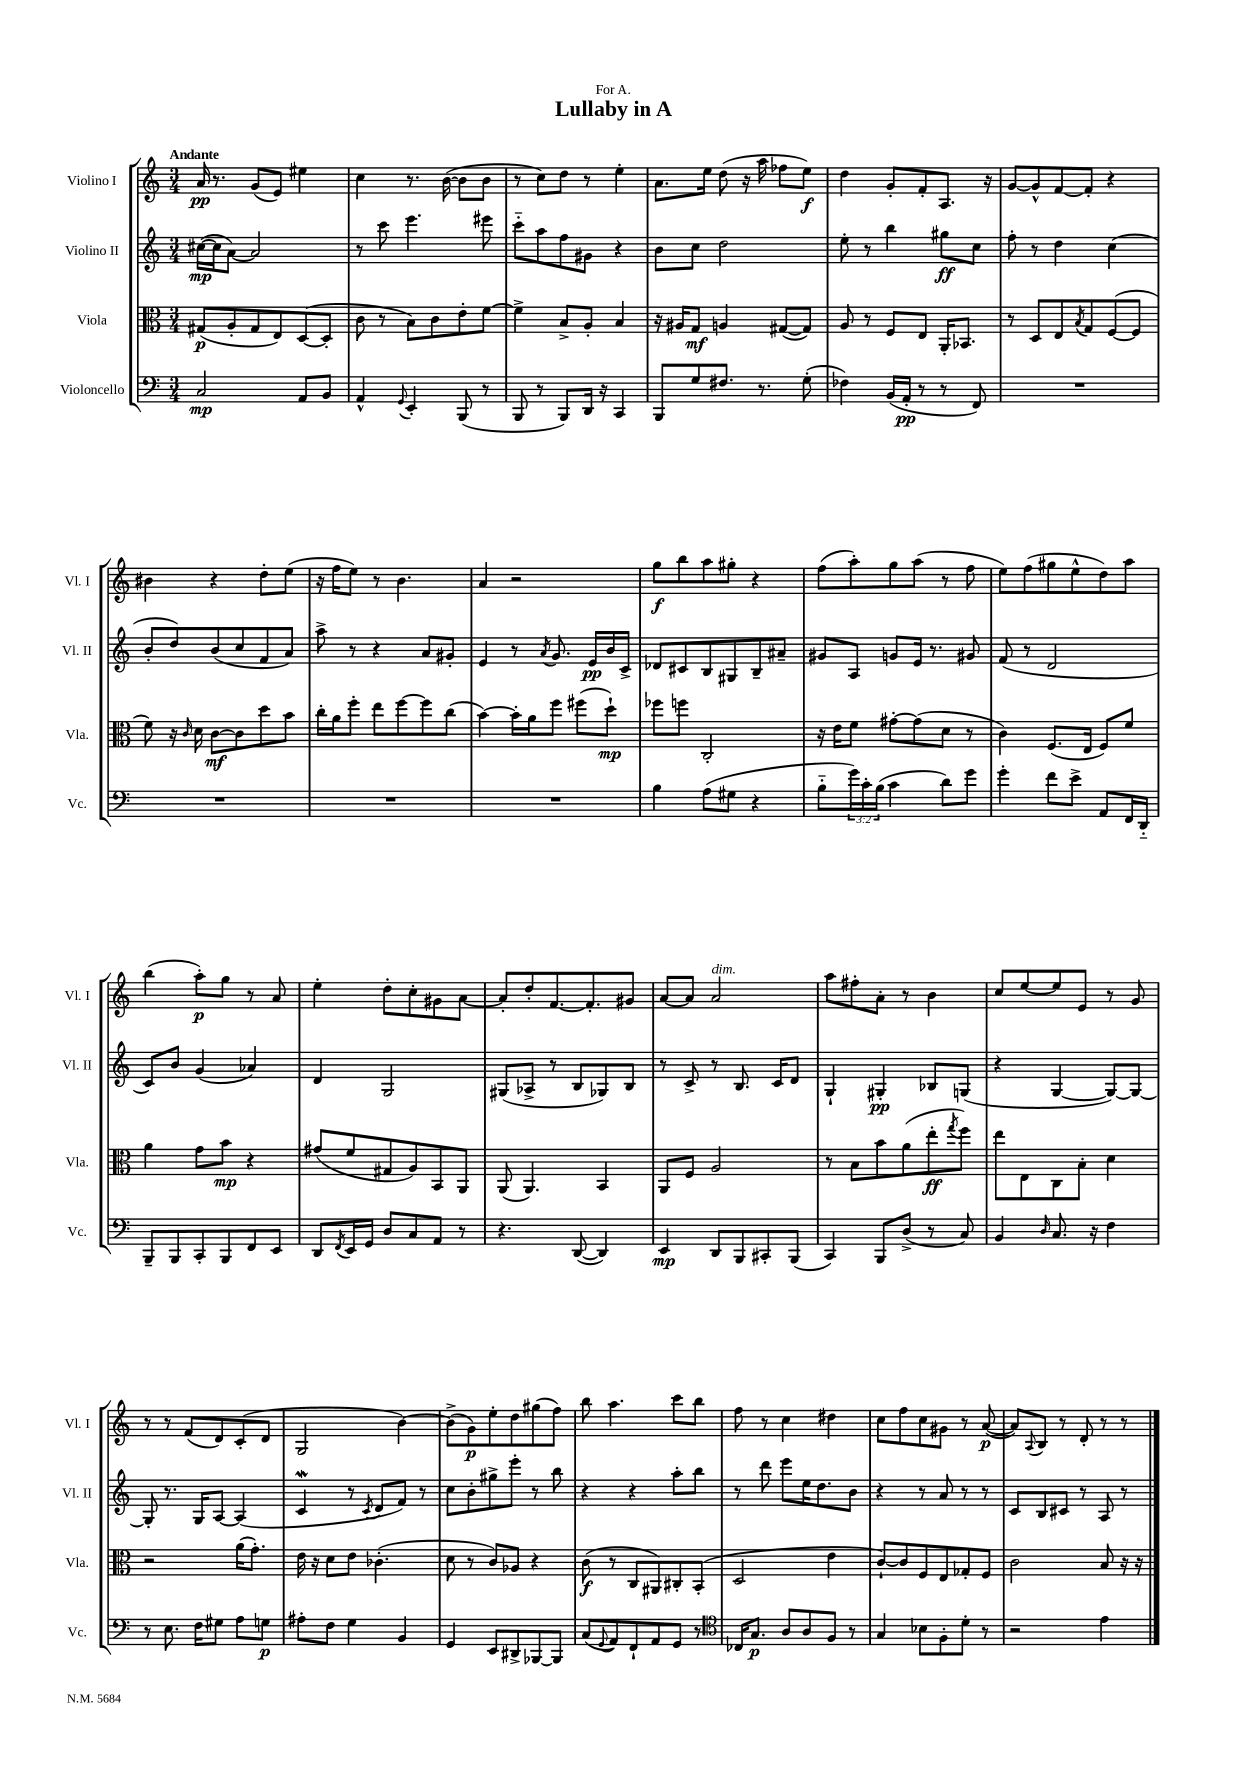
\header { title = "Lullaby in A" dedication = "For A." }
<<
\new StaffGroup <<
\new Staff = "s0" \with { instrumentName = "Violino I" shortInstrumentName = "Vl. I" } {
    \clef treble \key c \major \numericTimeSignature \time 3/4 \tempo "Andante"
    a'16\pp r8. g'8( e'8) eis''4 |
    c''4 r8. b'16~( b'8 b'8 |
    r8 c''8) d''8 r8 e''4-. |
    a'8. e''16 d''8( r16 a''16 fes''8 e''8\f) |
    d''4 g'8-. f'8-. a8. r16 |
    g'8~ g'8-^ f'8~ f'8-. r4 |
    bis'4 r4 d''8-. e''8( |
    r16 f''16 e''8) r8 b'4. |
    a'4 r2 |
    g''8\f b''8 a''8 gis''8-. r4 |
    f''8( a''8-.) g''8 a''8( r8 f''8 |
    e''8) f''8( gis''8 e''8-^ d''8) a''8 |
    b''4( a''8-.\p) g''8 r8 a'8 |
    e''4-. d''8-. c''8-. gis'8 a'8~ |
    a'8-. d''8-. f'8.~ f'8.-. gis'8 |
    a'8~ a'8 a'2^\markup { \italic "dim." } |
    a''8 fis''8-. a'8-. r8 b'4 |
    c''8 e''8~ e''8 e'8 r8 g'8 |
    r8 r8 f'8( d'8) c'8-.( d'8 |
    g2 b'4~) |
    b'8->( g'8\p) e''8-. d''8 gis''8( f''8) |
    b''8 a''4. c'''8 b''8 |
    f''8 r8 c''4 dis''4 |
    c''8 f''8 c''8 gis'8 r8 a'8~\p( |
    a'8) \appoggiatura { a8 } b8 r8 d'8-. r8 r8 \bar "|." |
}
\new Staff = "s1" \with { instrumentName = "Violino II" shortInstrumentName = "Vl. II" } {
    \clef treble \key c \major \numericTimeSignature \time 3/4
    cis''16~\mp( cis''16 a'8~) a'2 |
    r8 c'''8 e'''4. eis'''8 |
    c'''8-_ a''8 f''8 gis'8 r4 |
    b'8 c''8 d''2 |
    e''8-. r8 b''4 gis''8\ff c''8 |
    f''8-. r8 d''4 c''4( |
    b'8-. d''8) b'8( c''8 f'8 a'8) |
    a''8-> r8 r4 a'8 gis'8-. |
    e'4 r8 \acciaccatura { a'8 } g'8. e'16\pp b'16 c'16-> |
    des'8 cis'8 b8 gis8 b8-- ais'8-- |
    gis'8 a8 g'8 e'16 r8. gis'8 |
    f'8( r8 d'2 |
    c'8) b'8 g'4( aes'4) |
    d'4 g2 |
    gis8( aes8-> r8 b8 ges8) b8 |
    r8 c'8-> r8 b8. c'16 d'8 |
    g4-! gis4-.\pp bes8 g8( |
    r4 g4~ g8~) g8~ |
    g8-. r8. g16 a8~ a4( |
    c'4\mordent r8 \acciaccatura { c'8 } d'8 f'8) r8 |
    c''8 b'8-. gis''8-> e'''8-. r8 b''8 |
    r4 r4 a''8-. b''8 |
    r8 d'''8 e'''8 e''16 d''8. b'8 |
    r4 r8 a'8 r8 r8 |
    c'8 b8 cis'8 r8 a8 r8 \bar "|." |
}
\new Staff = "s2" \with { instrumentName = "Viola" shortInstrumentName = "Vla." } {
    \clef alto \key c \major \numericTimeSignature \time 3/4
    gis8\p( a8-. gis8 e8) d8~( d8-. |
    c'8 r8 b8) c'8 e'8-. f'8~ |
    f'4-> b8-> a8-. b4 |
    r16 ais16 g8\mf a4 gis8~( gis8) |
    a8 r8 f8 e8 a,16-. bes,8. |
    r8 d8 e8 \acciaccatura { b8 } g8 f8~( f8 |
    f'8) r16 \grace { c'16 } d'16 c'8~\mf c'8 d''8 b'8 |
    c''16-. a'16 f''8-. e''8 f''8~ f''8 c''8( |
    b'4~) b'16-. a'16 f''8 fis''8( d''8-!\mp) |
    fes''8 f''8 c2-. |
    r16 e'16 f'8 gis'8~-. gis'8( d'8 r8 |
    c'4) f8.( e16 f8) f'8 |
    a'4 g'8 b'8\mp r4 |
    gis'8( f'8 gis8 a8) b,8 a,8 |
    a,8( a,4.) b,4 |
    a,8 f8 a2 |
    r8 b8 b'8 a'8( e''8-.\ff \acciaccatura { g''8 } f''8) |
    e''8 e8 c8 b8-. d'4 |
    r2 a'16( g'8.-.) |
    e'16 r16 d'8 e'8 ces'4.-.( |
    d'8 r8 c'8) aes8 r4 |
    c'8\f( r8 c8 ais,8) cis8-. b,8-.( |
    d2 e'4 |
    c'8~-!) c'8 f8 e8 ges8-. f8 |
    c'2 b8 r16 r16 \bar "|." |
}
\new Staff = "s3" \with { instrumentName = "Violoncello" shortInstrumentName = "Vc." } {
    \clef bass \key c \major \numericTimeSignature \time 3/4 \override Staff.TupletNumber.text = #tuplet-number::calc-fraction-text
    c2\mp a,8 b,8 |
    a,4-^ \appoggiatura { g,8 } e,4-. b,,8( r8 |
    b,,8 r8 b,,8) d,16 r16 c,4 |
    b,,8 g8 fis8. r8. g8-.( |
    fes4) b,16( a,16-.\pp r8 r8 f,8) |
    R2. |
    R2. |
    R2. |
    R2. |
    b4 a8( gis8 r4 |
    b8-_ \tuplet 3/2 { g'16) c'16-. b16( } c'4 d'8) g'8 |
    g'4-. f'8 e'8-> a,8 f,16 d,16-_ |
    b,,8-- b,,8 c,8-. b,,8 f,8 e,8 |
    d,8 \acciaccatura { f,8 } e,16 g,16 d8 c8 a,8 r8 |
    r4. d,8~( d,4) |
    e,4\mp d,8 b,,8 cis,8-. b,,8( |
    c,4) b,,8 d8->( r8 c8) |
    b,4 \grace { d16 } c8. r16 f4 |
    r8 e8. f16 gis8 a8 g8\p |
    ais8-. f8 g4 b,4 |
    g,4 e,8 dis,8-> bes,,8~ bes,,8 |
    c8( \appoggiatura { g,8 } a,8) f,8-! a,8 g,8 r8 |
    \clef tenor ces16 g8.\p a8 a8 f8 r8 |
    g4 bes8 f8-. d'8-. r8 |
    r2 e'4 \bar "|." |
}
>>
>>
\layout { \context { \Score \remove "Bar_number_engraver" } }
